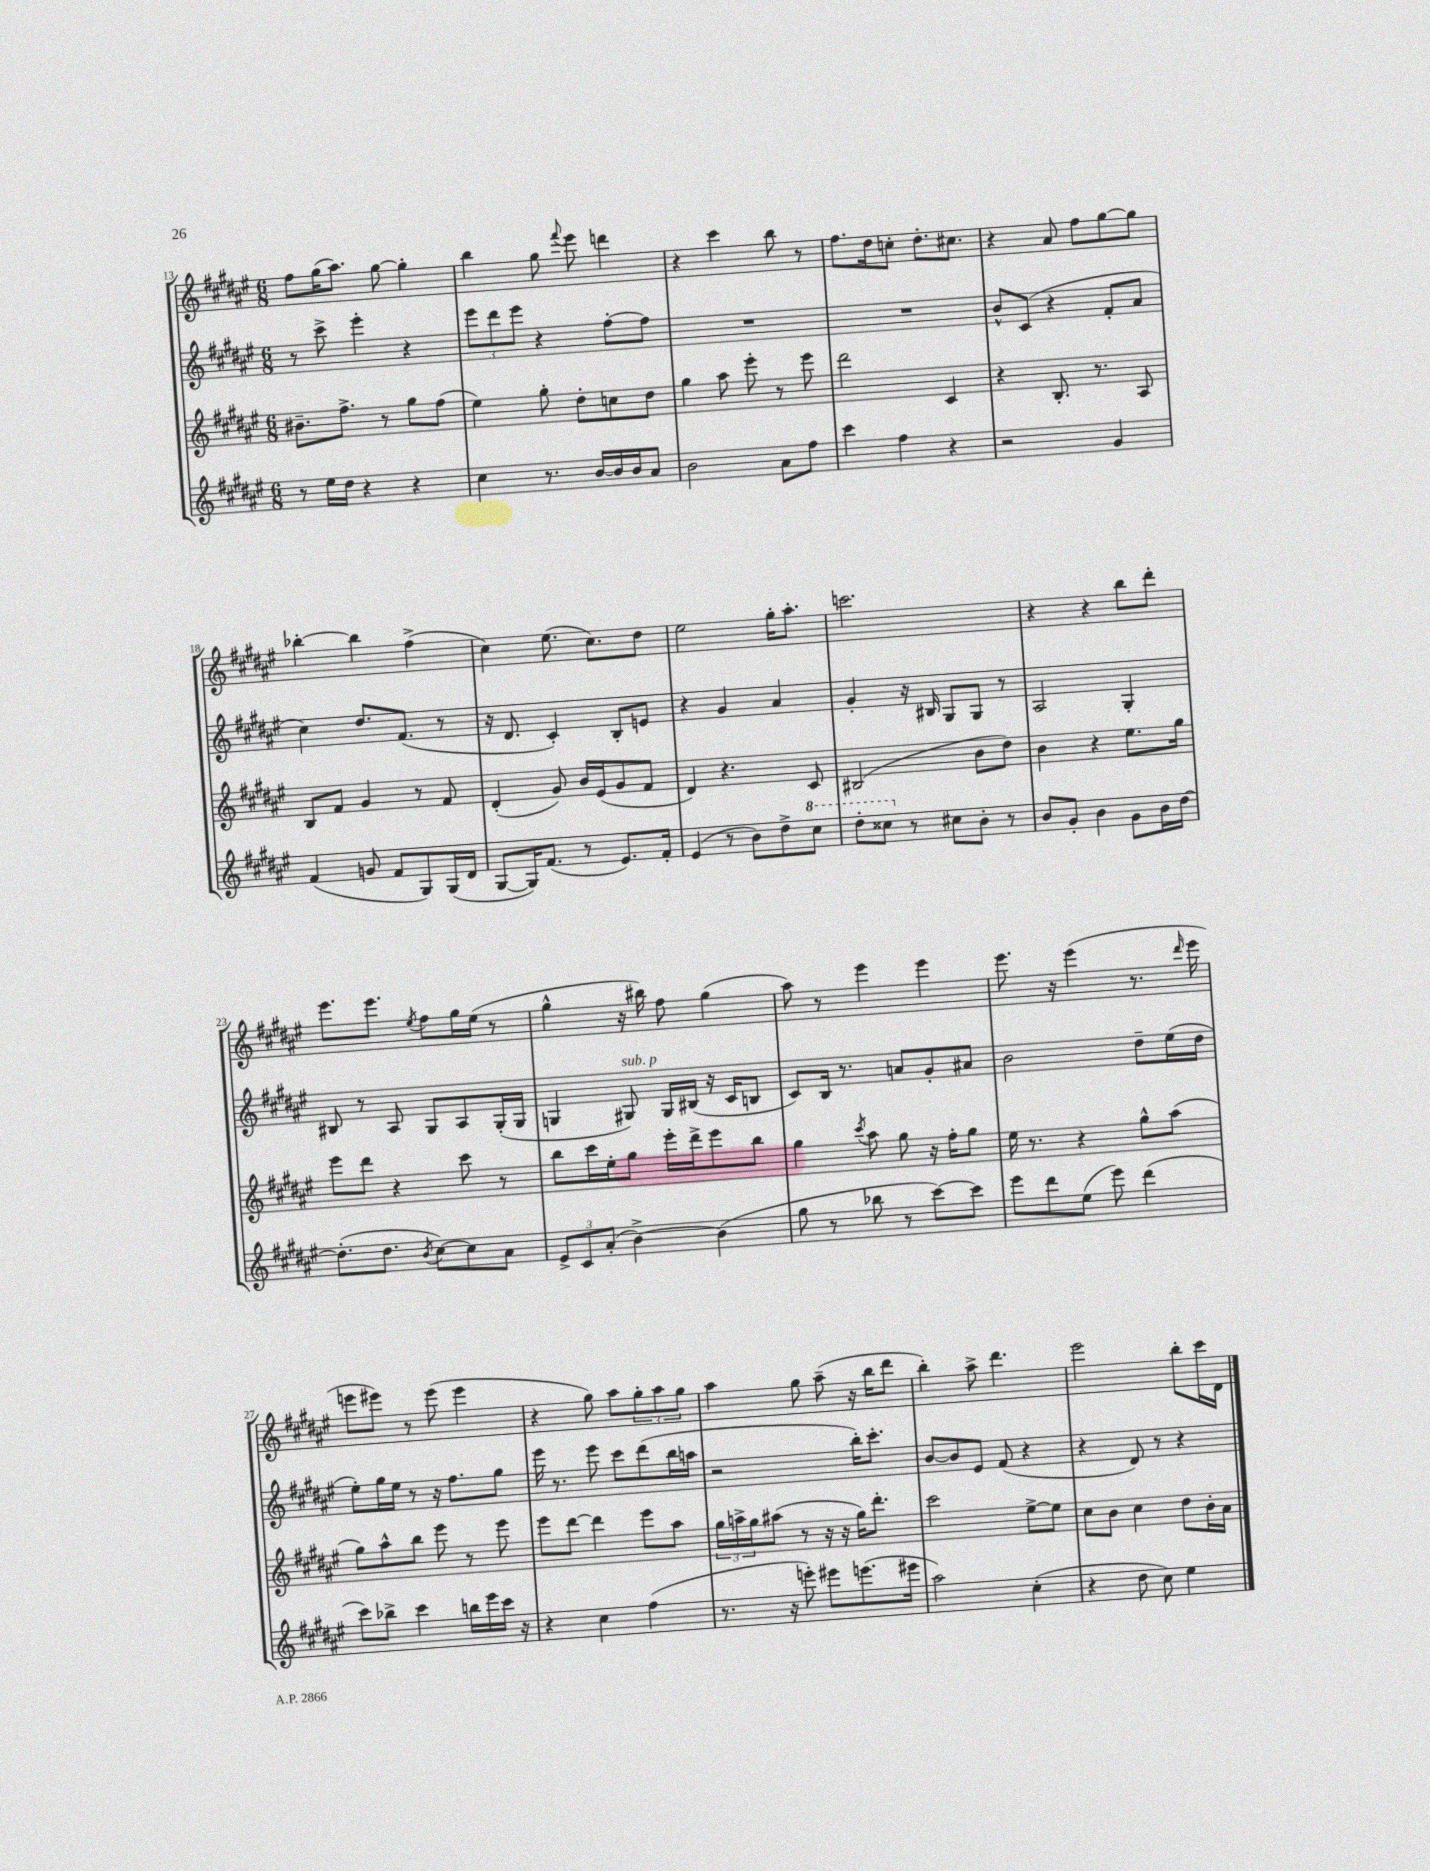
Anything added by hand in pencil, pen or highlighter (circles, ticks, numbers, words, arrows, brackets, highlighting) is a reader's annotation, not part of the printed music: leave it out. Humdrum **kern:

**kern	**kern	**kern	**kern
*part4	*part3	*part2	*part1
*staff4	*staff3	*staff2	*staff1
*clefG2	*clefG2	*clefG2	*clefG2
*k[f#c#g#d#a#e#]	*k[f#c#g#d#a#e#]	*k[f#c#g#d#a#e#]	*k[f#c#g#d#a#e#]
*M6/8	*M6/8	*M6/8	*M6/8
=13	=13	=13	=13
8r	8.b#X~\L	8r	8ff#\L
16ee#\LL	.	8ccc#^\	(16gg#\K
16dd#\JJ	8.ff#^\J	.	8.aa#\J)
4r	.	4eee#'\	.
.	8r	.	[8gg#\
4r	8gg#\L	4r	4gg#'\]
.	(8ff#\J	.	.
=14	=14	=14	=14
4cc#\	4ee#\)	12eee#\L	4bb\
.	.	12ddd#\	.
.	.	12eee#\J	.
8.r	8gg#'\	4r	8gg#\
.	.	.	8qqfff#/
.	8dd#'\L	.	8eee#\
[16b/LL	.	.	.
16b/]	8ccn\	[8ff#'\L	4dddn\
16b/J	.	.	.
8a#/J	8dd#\J	8ff#\J]	.
=15	=15	=15	=15
2b\	4gg#\	2.r	4r
.	8aa#\	.	4ccc#\
.	8eee#'\	.	.
8a#\L	8r	.	8bb\
8ff#\J	8eee#\	.	8r
=16	=16	=16	=16
4ccc#\	2ddd#\	2.r	8.ff#\L
.	.	.	16dd#\k
4ff#\	.	.	8ccn'\J
.	.	.	8.dd#'\L
4r	4c#/	.	.
.	.	.	8.cc#X\J
=17	=17	=17	=17
2r	4r	8b^^/L	4r
.	.	(8c#/J	.
.	8.B'/	4r	8a#/
.	.	.	8ff#\L
.	8.r	.	.
4g#/	.	8f#'/L	[8gg#\
.	8A#/	8a#/J	8gg#\J]
!!LO:LB:g=z
=18	=18	=18	=18
(4f#/	8B/L	4cc#\)	[4bb-X'\
.	8f#/J	.	.
8gn/	4g#/	8.dd#/L	4bb-\]
8f#/L	.	.	.
.	.	(8.f#/J	.
8G#/)	8r	.	(4ff#^\
(16G#/L	8f#/	8r	.
16d#/JJ	.	.	.
=19	=19	=19	=19
[8G#/L	(4d#'/	16r	4cc#\)
.	.	8.d#/	.
16G#/K])	.	.	.
(8.f#/J	.	.	.
.	8g#/)	4c#'/)	(8.ee#\
8r	16b/LL	.	.
.	(16e#/J	.	8.cc#\L)
8.e#/L)	8g#/	8B'/L	.
.	8f#/J	8en/J	8dd#\J
16f#'/Jk	.	.	.
=20	=20	=20	=20
(4e#/	4d#/)	4r	2ee#\
8r	4.r	4g#/	.
8b\L)	.	.	.
8dd#^\	.	4a#/	16gg#'\KL
.	.	.	8.aa#'\J
*8va	*	*	*
8ccc#\J	8c#/	.	.
=21	=21	=21	=21
8ddd#'\L	(2B#X/	4g#'/	2.cccn\
8ccc##X\J	.	.	.
*X8va	*	*	*
8r	.	16r	.
.	.	16B#X/	.
8cc#X\L	.	8G#/L	.
8b'\J	8b\L	8G#/J	.
8r	8dd#\J)	8r	.
=22	=22	=22	=22
8b/L	4b\	2A#/	4r
8g#'/J	.	.	.
4b\	4r	.	4r
8g#\L	8.ee#\L	4G#'/	8bb\L
16b\L	.	.	8ddd#'\J
[16dd#\JJ	16gg#\Jk	.	.
!!LO:LB:g=z
=23	=23	=23	=23
(8.dd#'\L]	8eee#\L	8B#X/	8.eee#\L
.	8ddd#\J	8r	.
8.dd#\J	.	.	8.eee#\J
.	4r	8A#/	.
8qb/	.	.	8qee#/
[8cc#\L)	.	8G#/L	8ff#\L
8cc#\]	8ccc#\	8A#/	16gg#\L
.	.	.	(16ee#\JJ
8a#\J	8r	(16G#'/L	8r
.	.	16G#/JJ	.
=24	=24	=24	=24
12e#^/L	8bb\L	4Gn/	4gg#^^\
12c#/	.	.	.
.	16ccc#\L	.	.
(12a#'/J	.	.	.
.	16ee#'\J	.	.
!	!	!LO:TX:a:i:t=sub. p	!
[4b^\)	8gg#\J	8G#X/)	16r
.	.	.	16bb#X\)
.	16eee#'\LL	16G#/LL	8ff#\
.	16ddd#^\J	(16B#X/JJ	.
(4b\]	8eee#\	16r	(4gg#\
.	.	16c#/KL	.
.	8bb\J	8Bn/J	.
=25	=25	=25	=25
8gg#\	4gg#\	8c#/L)	8aa#\)
8r	.	16B/Jk	8r
.	.	8.r	.
.	8qccc#/	.	.
8bb-X\	8aa#\	.	4eee#\
8r	8gg#\	8an/L	.
[8ccc#\L)	16r	8g#'/	4eee#\
.	16ff#'\KL	.	.
8ccc#\J]	8gg#\J	8a#X/J	.
=26	=26	=26	=26
8eee#\L	16ee#\	2b\	8.eee#\
.	8.r	.	.
8ddd#\	.	.	.
.	.	.	16r
(8ee#\J	4r	.	(4eee#\
8eee#\)	.	.	.
(4ddd#\	8gg#^^\L	8dd#~\L	8.r
.	(8aa#\J	(16ee#\L	.
.	.	.	16qqddd#/
.	.	16dd#\JJ	16eee#\
!!LO:LB:g=z
=27	=27	=27	=27
8ccc#\L)	8gg#\L)	8ee#'\L)	8eeen\L
8bb-X^\J	8aa#^^\	16gg#\L	8eee#X\J)
.	.	16ee#\JJ	.
4ccc#\	8bb\J	8r	8r
.	8eee#\	16r	(8eee#\
.	.	8.ff#\L	.
16bbn\LL	8r	.	4eee#\
16eee#\	.	.	.
16ccc#\JJ	8eee#\	8gg#\J	.
16r	.	.	.
=28	=28	=28	=28
4r	8eee#\L	16eee#\	4r
.	.	8.r	.
.	[8ddd#\J	.	.
4cc#\	4ddd#\]	8eee#\	8gg#\)
.	.	8ccc#\L	8aa#\L
(4ff#\	8eee#\L	(8ddd#\	12gg#'\
.	.	.	12aa#\
.	8aa#\J	16bb\L	.
.	.	.	12gg#\J
.	.	16aan\JJ	.
=29	=29	=29	=29
8.r	24gg#\LL	2r	4aa#\
.	24aan^\	.	.
.	24gg#\J	.	.
.	(8aa#X\J	.	.
16r	.	.	.
8eeen'\)	8r	.	8gg#\
8eee#X\L	16r	.	(8aa#~\
.	16r	.	.
(8.eeen\	16gg#\KL)	16bb'\KL)	16r
.	8.ddd#'\J	8.ccc#'\J	16bb\KL
.	.	.	8ddd#\J
16eee#X\Jk	.	.	.
=30	=30	=30	=30
2aa#\)	2ccc#\	[8b/L	4bb'\)
.	.	8b/]	.
.	.	8e#/J	8aa#^\
.	.	(8f#/	4.ddd#\
(4cc#'\	[8ee#^\L	4r	.
.	8ee#\J]	.	.
=31	=31	=31	=31
4r	8cc#\L	4r	2eee#\
.	8b\J	.	.
8dd#\	4cc#\	8d#/)	.
8cc#\)	.	8r	.
4ee#\	8dd#\L	4r	8bb'\L
.	16b'\L	.	16ccc#\L
.	16a#\JJ	.	16d#\JJ
==	==	==	==
*-	*-	*-	*-
